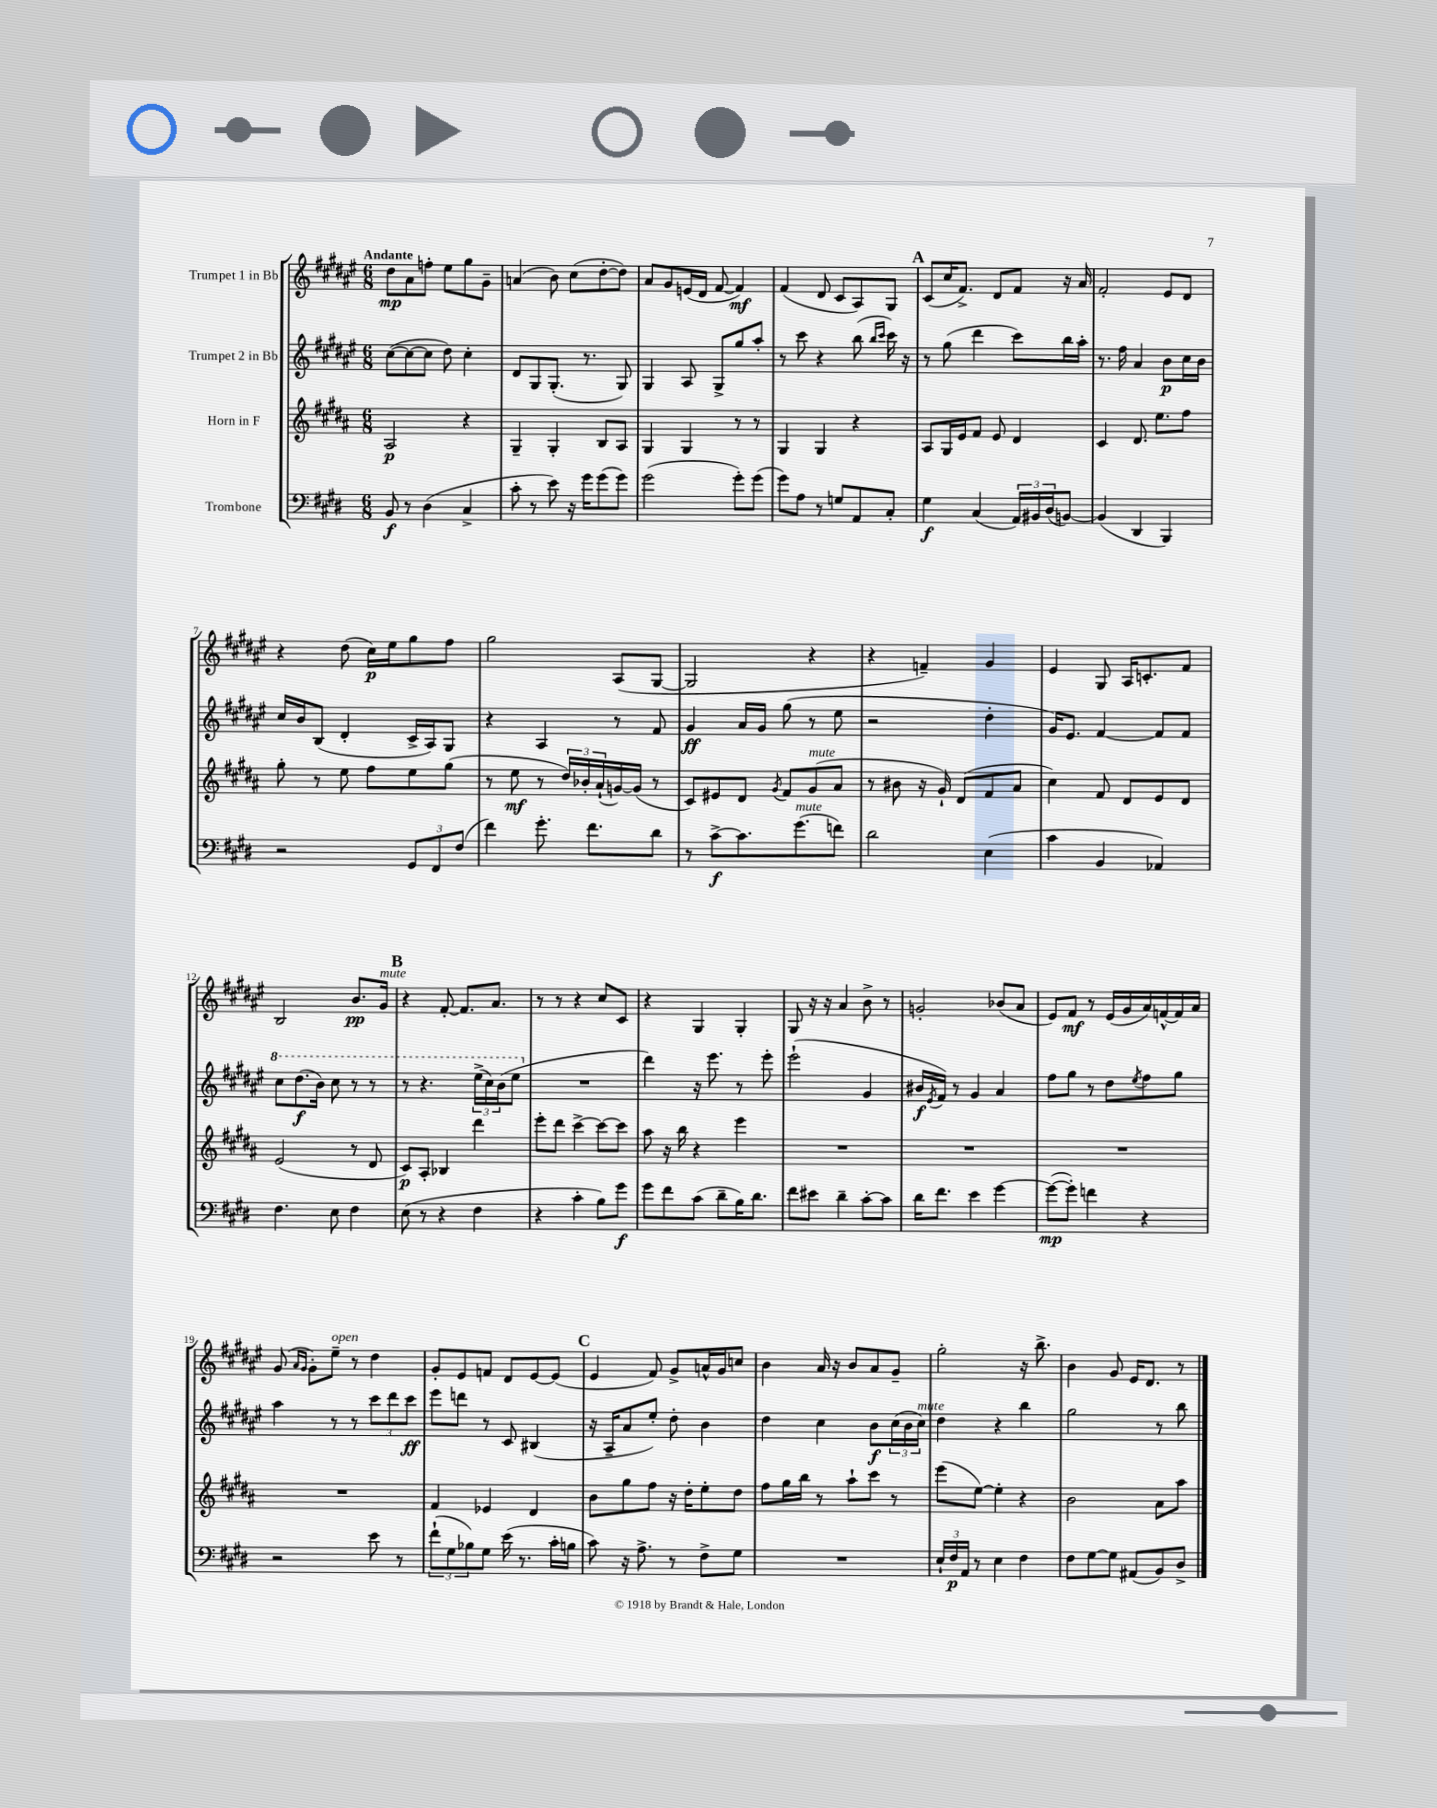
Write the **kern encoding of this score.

**kern	**dynam	**kern	**dynam	**kern	**dynam	**kern	**dynam
*part4	*part4	*part3	*part3	*part2	*part2	*part1	*part1
*staff4	*staff4	*staff3	*staff3	*staff2	*staff2	*staff1	*staff1
*I"Trombone	*	*I"Horn in F	*	*I"Trumpet 2 in Bb	*	*I"Trumpet 1 in Bb	*
*clefF4	*	*clefG2	*	*clefG2	*	*clefG2	*
*k[f#c#g#d#]	*	*k[f#c#g#d#a#]	*	*k[f#c#g#d#a#e#]	*	*k[f#c#g#d#a#e#]	*
*M6/8	*	*M6/8	*	*M6/8	*	*M6/8	*
=1	=1	=1	=1	=1	=1	=1	=1
!	!	!	!	!	!	!LO:TX:a:B:t=Andante	!
8BB/	f	2A#/	p	([8cc#\L	.	8dd#\L	mp
8r	.	.	.	8cc#\_	.	8a#\	.
(4D#\	.	.	.	8cc#\J]	.	8ffn'\J	.
.	.	.	.	8dd#\)	.	8ee#\L	.
4C#^/	.	4r	.	4cc#'\	.	8gg#\	.
.	.	.	.	.	.	8g#~\J	.
=2	=2	=2	=2	=2	=2	=2	=2
8c#'\	.	4G#~/	.	8d#/L	.	(4an/	.
8r	.	.	.	8G#/	.	.	.
8e\)	.	4G#'/	.	(8.G#'/J	.	8b\)	.
16r	.	.	.	.	.	(8cc#\L	.
16g#\KL	.	.	.	8.r	.	.	.
(8g#\	.	8B/L	.	.	.	[8dd#'\	.
8g#\J)	.	8A#/J	.	8G#/)	.	8dd#\J])	.
=3	=3	=3	=3	=3	=3	=3	=3
(2g#\	.	4G#/	.	4G#/	.	8a#/L	.
.	.	.	.	.	.	8g#/	.
.	.	4G#/	.	8A#/	.	(16en/L	.
.	.	.	.	.	.	16d#/JJ	.
.	.	.	.	8G#^/L	.	[8f#/	.
8g#'\L)	.	8r	.	8gg#/	.	4f#/])	mf
(8g#\J	.	8r	.	8aa#'/J	.	.	.
=4	=4	=4	=4	=4	=4	=4	=4
8g#\L)	.	4G#/	.	8r	.	(4f#/	.
8A\J	.	.	.	8ccc#\	.	.	.
8r	.	4G#/	.	4r	.	8d#/	.
8Gn/L	.	.	.	.	.	8c#/L	.
8AA/	.	4r	.	(8bb\	.	8A#/)	.
.	.	.	.	16qqbb/LL	.	.	.
.	.	.	.	16qqccc#/JJ	.	.	.
8C#'/J	.	.	.	16ccc#\)	.	8G#/J	.
.	.	.	.	16r	.	.	.
!!LO:REH:place=s1:t=A
=5	=5	=5	=5	=5	=5	=5	=5
4G#\	f	8A#/L	.	8r	.	(8c#/L	.
.	.	16G#/L	.	(8gg#\	.	16cc#/K	.
.	.	16e/J	.	.	.	8.f#^/J)	.
(4C#/	.	8f#/J	.	4ddd#\	.	.	.
.	.	8e/	.	.	.	8d#/L	.
24AA/LL)	.	4d#/	.	8ccc#\L)	.	8f#/J	.
24BB#X/	.	.	.	.	.	.	.
(24D#/J	.	.	.	.	.	.	.
[8BBn/J)	.	.	.	16bb\L	.	16r	.
.	.	.	.	16aa#'\JJ	.	16a#/	.
=6	=6	=6	=6	=6	=6	=6	=6
(4BB/]	.	4c#/	.	8.r	.	2f#'/	.
.	.	.	.	16ff#\	.	.	.
4DD#/	.	8.d#/	.	4a#/	.	.	.
.	.	8.ee\L	.	.	.	.	.
4BBB/)	.	.	.	8b\L	p	8e#/L	.
.	.	8ff#\J	.	16cc#\L	.	8d#/J	.
.	.	.	.	16b\JJ	.	.	.
!!LO:LB:g=z
=7	=7	=7	=7	=7	=7	=7	=7
2r	.	8gg#'\	.	16cc#/LL	.	4r	.
.	.	.	.	16b/J	.	.	.
.	.	8r	.	(8B/J	.	.	.
.	.	8ee\	.	4d#'/	.	(8dd#\	.
.	.	8ff#\L	.	.	.	16cc#\LL)	p
.	.	.	.	.	.	16ee#\J	.
12GG#/L	.	8ee\	.	16c#^/LL	.	8gg#\	.
.	.	.	.	16A#/J)	.	.	.
12FF#/	.	.	.	.	.	.	.
.	.	(8gg#\J	.	8G#/J	.	8ff#\J	.
(12F#/J	.	.	.	.	.	.	.
=8	=8	=8	=8	=8	=8	=8	=8
4f#\)	.	8r	.	4r	.	2gg#\	.
.	.	8ee\	mf	.	.	.	.
8.g#'\	.	8r	.	4A#/	.	.	.
.	.	24dd#/LL)	.	.	.	.	.
.	.	24b-X'/	.	.	.	.	.
8.f#\L	.	.	.	.	.	.	.
.	.	(24a#`/	.	.	.	.	.
.	.	[16gn/)	.	8r	.	(8A#/L	.
.	.	(16g/JJ]	.	.	.	.	.
8d#\J	.	8r	.	8f#/	.	[8G#/J	.
=9	=9	=9	=9	=9	=9	=9	=9
8r	.	8c#/L)	.	4g#/	ff	2G#/]	.
[8c#^\L	f	8e#X/	.	.	.	.	.
8.c#\]	.	8d#/J	.	16a#/LL	.	.	.
.	.	.	.	16g#/JJ	.	.	.
.	.	8qg#/	.	.	.	.	.
.	.	8f#/L	.	(8gg#\	.	.	.
!LO:TX:a:i:t=mute	!	!	!	!	!	!	!
(8.g#\	.	.	.	.	.	.	.
!	!	!LO:TX:a:i:t=mute	!	!	!	!	!
.	.	(8g#/	.	8r	.	4r	.
8fn\J)	.	8a#/J	.	8ee#\	.	.	.
=10	=10	=10	=10	=10	=10	=10	=10
2d#\	.	8r	.	2r	.	4r	.
.	.	8b#X\	.	.	.	.	.
.	.	16r	.	.	.	4fn~/)	.
.	.	16g#`/)	.	.	.	.	.
.	.	(8d#/L	.	.	.	.	.
(4E\	.	8f#/	.	4dd#'\	.	4g#/	.
.	.	8a#/J	.	.	.	.	.
=11	=11	=11	=11	=11	=11	=11	=11
4c#\	.	4cc#\)	.	16g#/KL)	.	4e#/	.
.	.	.	.	8.e#/J	.	.	.
4BB/	.	8f#/	.	[4f#/	.	8G#/	.
.	.	8d#/L	.	.	.	16A#/KL	.
.	.	.	.	.	.	8.cn'/	.
4AA-X/)	.	8e/	.	8f#/L]	.	.	.
.	.	8d#/J	.	8f#/J	.	8f#/J	.
!!LO:LB:g=z
=12	=12	=12	=12	=12	=12	=12	=12
*	*	*	*	*8va	*	*	*
4.F#\	.	(2e/	.	8ccc#\L	.	2B/	.
.	.	.	.	(8.ddd#\	f	.	.
.	.	.	.	16bb\Jk)	.	.	.
8E\	.	.	.	8ccc#\	.	.	.
4F#\	.	8r	.	8r	.	8.b/L	pp
.	.	8d#/	.	8r	.	.	.
!	!	!	!	!	!	!LO:TX:a:i:t=mute	!
.	.	.	.	.	.	16g#/Jk	.
!!LO:REH:place=s1:t=B
=13	=13	=13	=13	=13	=13	=13	=13
(8E\	.	8c#/L)	p	8r	.	4r	.
8r	.	8A#'/J	.	4.r	.	.	.
4r	.	4B-X/	.	.	.	[8f#'/	.
.	.	.	.	.	.	8.f#/L]	.
4F#\	.	4ddd#\	.	(24eee#^\LL	.	.	.
.	.	.	.	24ccc#\)	.	.	.
.	.	.	.	.	.	8.a#/J	.
.	.	.	.	(24bb\J	.	.	.
.	.	.	.	8eee#\J	.	.	.
=14	=14	=14	=14	=14	=14	=14	=14
*	*	*	*	*X8va	*	*	*
4r	.	8eee'\L	.	2.r	.	8r	.
.	.	8ddd#\J	.	.	.	8r	.
4c#'\	.	[4ccc#^\	.	.	.	4r	.
8B\L)	.	8ccc#\L_	.	.	.	8cc#/L	.
8g#\J	f	8ccc#\J]	.	.	.	8c#/J	.
=15	=15	=15	=15	=15	=15	=15	=15
8g#\L	.	8aa#\	.	4ddd#\)	.	4r	.
8f#\	.	16r	.	.	.	.	.
.	.	16bb\	.	.	.	.	.
(8c#\J	.	4r	.	16r	.	4G#/	.
.	.	.	.	8.eee#\	.	.	.
8d#~\L	.	.	.	.	.	.	.
16B\K)	.	4eee\	.	8r	.	4G#'/	.
8.d#\J	.	.	.	.	.	.	.
.	.	.	.	8eee#'\	.	.	.
=16	=16	=16	=16	=16	=16	=16	=16
8f#\L	.	2.r	.	(2eee#`\	.	8G#/	.
8e#X\J	.	.	.	.	.	16r	.
.	.	.	.	.	.	16r	.
4d#~\	.	.	.	.	.	4a#/	.
[8c#'\L	.	.	.	4g#/	.	8b^\	.
8c#\J]	.	.	.	.	.	8r	.
=17	=17	=17	=17	=17	=17	=17	=17
16d#\KL	.	2.r	.	16b#X/LL	f	2gn'/	.
.	.	.	.	8qe#/	.	.	.
8.f#\J	.	.	.	16f#/JJ)	.	.	.
.	.	.	.	8r	.	.	.
4e\	.	.	.	4g#/	.	.	.
[4g#\	.	.	.	4a#/	.	(8b-X/L	.
.	.	.	.	.	.	8a#/J	.
=18	=18	=18	=18	=18	=18	=18	=18
(8g#\L_	mp	2.r	.	8ff#\L	.	8e#/L)	.
8g#'\J])	.	.	.	8gg#\J	.	8f#/J	mf
4fn\	.	.	.	8r	.	8r	.
.	.	.	.	8dd#\L	.	(16e#/LL	.
.	.	.	.	.	.	16g#/	.
.	.	.	.	8qee#/	.	.	.
4r	.	.	.	8ff#\	.	16a#/)	.
.	.	.	.	.	.	[16fn^^/	.
.	.	.	.	8gg#\J	.	16f/]	.
.	.	.	.	.	.	16a#/JJ	.
!!LO:LB:g=z
=19	=19	=19	=19	=19	=19	=19	=19
2r	.	2.r	.	4aa#\	.	(8g#/	.
.	.	.	.	.	.	16qqa#/LL	.
.	.	.	.	.	.	16qqg#/JJ	.
.	.	.	.	.	.	8g#'\L)	.
!	!	!	!	!	!	!LO:TX:a:i:t=open	!
.	.	.	.	8r	.	8ee#~\J	.
.	.	.	.	8r	.	8r	.
8e\	.	.	.	12ccc#\L	.	4dd#\	.
.	.	.	.	12ddd#\	.	.	.
8r	.	.	.	.	.	.	.
.	.	.	.	12ccc#\J	ff	.	.
=20	=20	=20	=20	=20	=20	=20	=20
(12f#`\L	.	4f#/	.	8eee#\L	.	8g#'/L	.
12G#\	.	.	.	.	.	.	.
.	.	.	.	8dddn\J	.	8e#/	.
12B-X\)	.	.	.	.	.	.	.
8G#\J	.	4e-X/	.	8r	.	8fn/J	.
(16e\	.	.	.	8c#/	.	8d#/L	.
8.r	.	.	.	.	.	.	.
.	.	4d#/	.	(4B#X/	.	[8e#/	.
16c#'\LL	.	.	.	.	.	(8e#/J]	.
16Bn\JJ	.	.	.	.	.	.	.
!!LO:REH:place=s1:t=C
=21	=21	=21	=21	=21	=21	=21	=21
8c#\)	.	8b\L	.	16r	.	4e#/	.
.	.	.	.	16A#~/KL	.	.	.
16r	.	8gg#\	.	8a#/	.	.	.
8.A^\	.	.	.	.	.	.	.
.	.	8ff#\J	.	8ee#'/J)	.	8f#/)	.
8r	.	16r	.	8dd#'\	.	8g#^/L	.
.	.	16dd#'\KL	.	.	.	.	.
8F#^\L	.	8ee'\	.	4b\	.	16an^^/L	.
.	.	.	.	.	.	16g#/J	.
8G#\J	.	8dd#\J	.	.	.	8ccn/J	.
=22	=22	=22	=22	=22	=22	=22	=22
2.r	.	8ff#\L	.	4dd#\	.	4b\	.
.	.	16gg#\L	.	.	.	.	.
.	.	16bb\JJ	.	.	.	.	.
.	.	8r	.	4cc#\	.	16a#/	.
.	.	.	.	.	.	16r	.
.	.	8aa#`\L	.	.	.	8b/L	.
.	.	8ccc#\J	.	8b\L	f	8a#/	.
.	.	8r	.	(24cc#\L	.	8g#~/J	.
.	.	.	.	24b\	.	.	.
!	!	!	!	!LO:TX:a:i:t=mute	!	!	!
.	.	.	.	24cc#\JJ)	.	.	.
=23	=23	=23	=23	=23	=23	=23	=23
24E`/LL	.	(8eee\L	.	4dd#\	.	2gg#'\	.
24F#/	p	.	.	.	.	.	.
24AA/JJ	.	.	.	.	.	.	.
8r	.	[8ee\J)	.	.	.	.	.
4E\	.	4ee'\]	.	4r	.	.	.
4F#\	.	4r	.	4bb\	.	16r	.
.	.	.	.	.	.	8.bb^\	.
=24	=24	=24	=24	=24	=24	=24	=24
8F#\L	.	2b\	.	2gg#\	.	4b\	.
[8G#\	.	.	.	.	.	.	.
8G#\J]	.	.	.	.	.	8g#/	.
(8AA#X/L	.	.	.	.	.	16e#/KL	.
.	.	.	.	.	.	8.d#/J	.
8BB/)	.	8a#\L	.	8r	.	.	.
8D#^/J	.	8aa#\J	.	8bb\	.	8r	.
==	==	==	==	==	==	==	==
*-	*-	*-	*-	*-	*-	*-	*-
